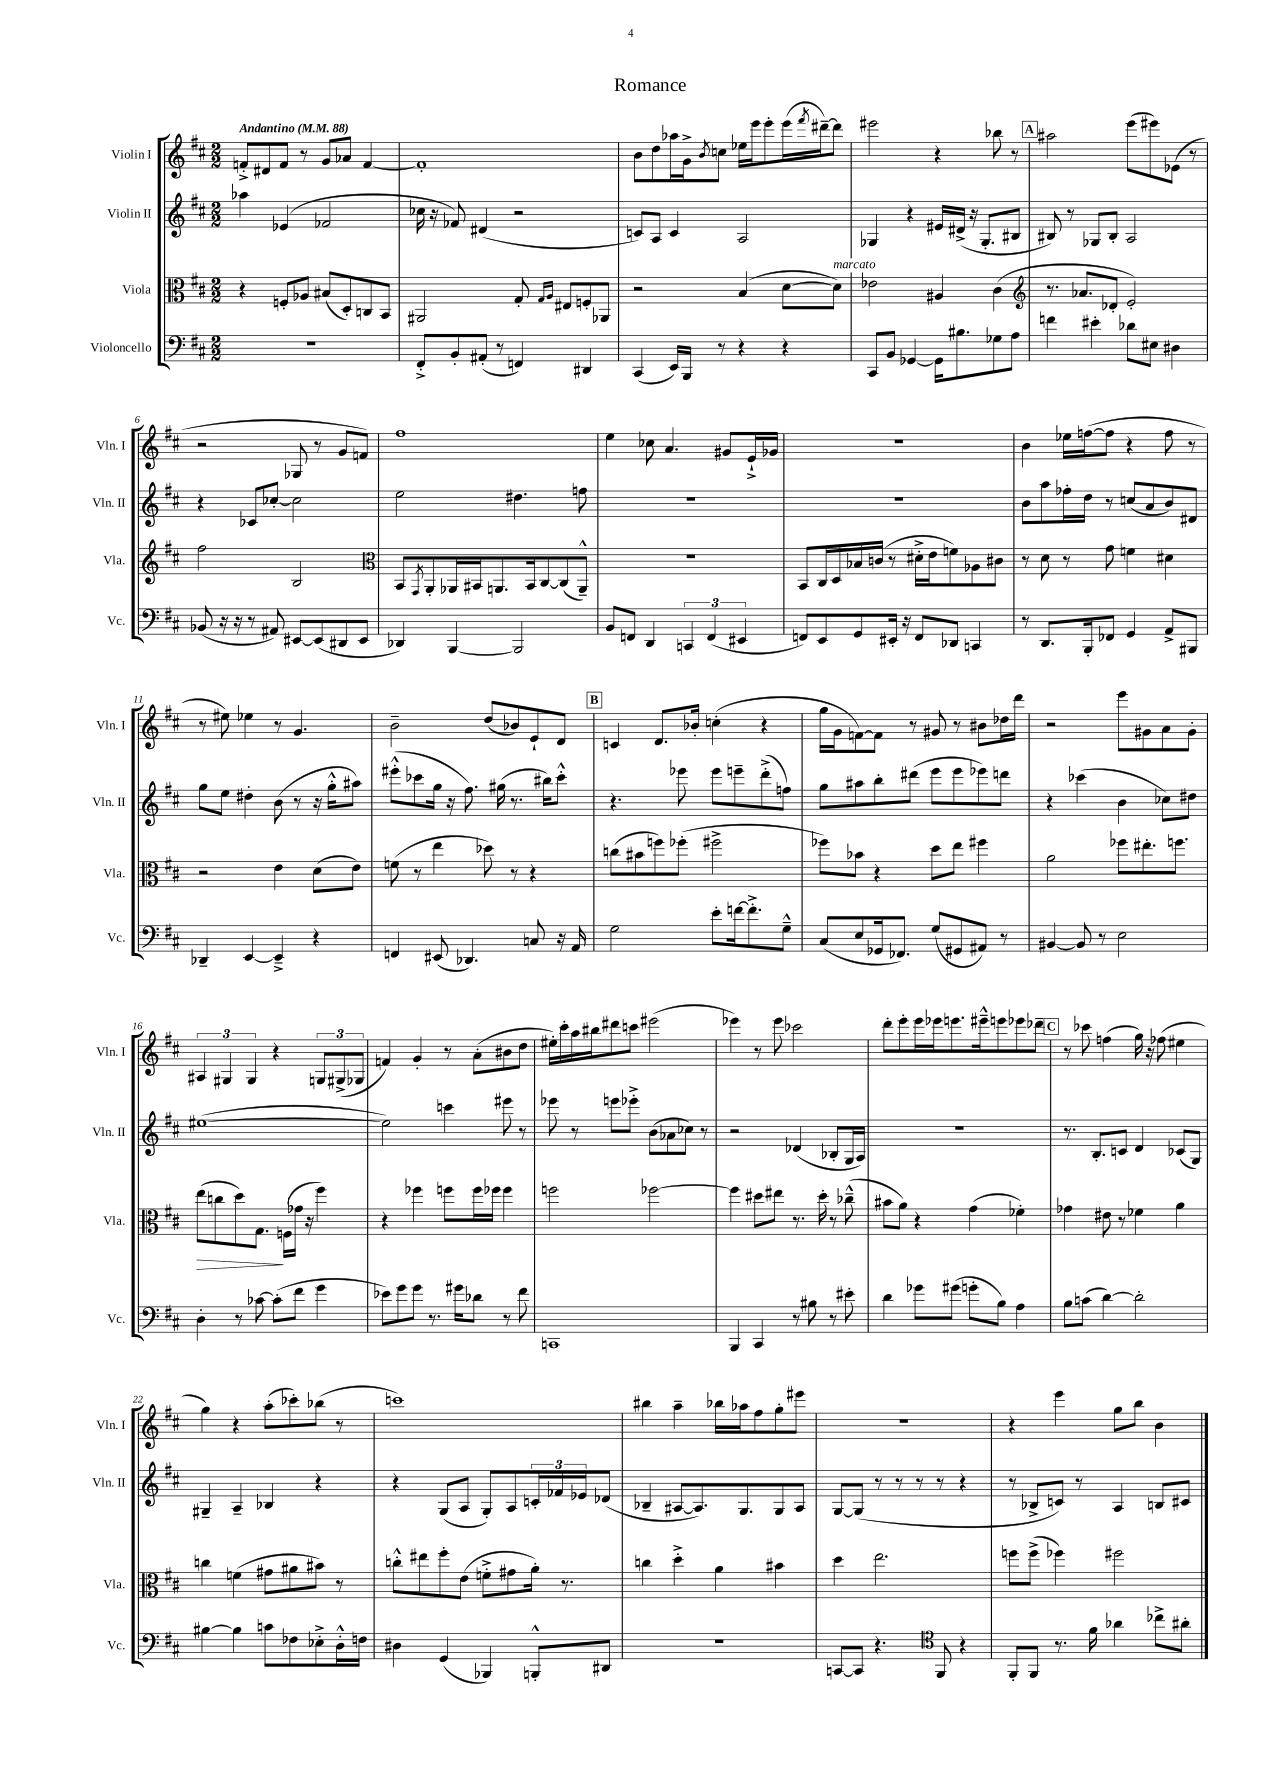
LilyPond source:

\header { title = "Romance" }
<<
\new StaffGroup <<
\new Staff = "s0" \with { instrumentName = "Violin I" shortInstrumentName = "Vln. I" } {
    \clef treble \key d \major \numericTimeSignature \time 2/2 \tempo "Andantino" 4 = 88
    f'8-.-> dis'8 f'8 r8 g'8 aes'8 f'4~ |
    f'1-. |
    b'8 d''8 aes''16 g'16-> \acciaccatura { b'8 } c''8 ees''16 e'''16 e'''8-. e'''16( \acciaccatura { fis'''8 } dis'''16~--) dis'''8 |
    eis'''2 r4 bes''8 r8 |
    \mark \markup { \box "A" } ais''2 e'''8( eis'''8) ees'8( r8 |
    r2 ges8 r8 g'8 f'8) |
    fis''1 |
    e''4 ces''8 a'4. gis'8 e'16-!-> ges'16 |
    R1 |
    b'4 ees''16 f''16~( f''8 r4 f''8 r8 |
    r8 eis''8) ees''4 r8 g'4. |
    b'2-- d''8( bes'8) e'8-! d'8 |
    \mark \markup { \box "B" } c'4 d'8. bes'16-. c''4-.( r4 |
    g''16 g'16 f'8~) f'8 r8 gis'8 r8 bis'8 des''16 d'''16 |
    r2 e'''8 gis'8 a'8 gis'8-. |
    \tuplet 3/2 { ais4 gis4 gis4 } r4 \tuplet 3/2 { g8 gis8->( ges8 } |
    f'4) g'4-. r8 a'8-.( bis'8 d''8 |
    eis''16-.) cis'''16-. a''16 bis''16 dis'''8 c'''8 eis'''2( |
    ees'''4) r8 ees'''8 ces'''2 |
    d'''8-. e'''8-. e'''16 ees'''16 e'''8. eis'''16---^ e'''8 ees'''8 des'''8-- |
    \mark \markup { \box "C" } r8 ces'''8 f''4( g''16) r16 fes''8( eis''4 |
    g''4) r4 a''8-.( ces'''8-.) bes''8( r8 |
    c'''1) |
    bis''4 a''4-- bes''16 aes''16 fis''8 g''8-. eis'''8 |
    r1 |
    r4 e'''4 g''8 b''8 b'4 \bar "|." |
}
\new Staff = "s1" \with { instrumentName = "Violin II" shortInstrumentName = "Vln. II" } {
    \clef treble \key d \major \numericTimeSignature \time 2/2
    aes''4 ees'4( fes'2 |
    ces''16 r16 fes'8) dis'4( r2 |
    c'8) a8 c'4 a2 |
    ges4 r4 eis'16 dis'16->( r16 ges8.-. bis8 |
    \mark \markup { \box "A" } bis8) r8 ges8 bis8-. a2 |
    r4 ces'8 ces''8~-. ces''2 |
    e''2 dis''4. f''8 |
    R1 |
    R1 |
    b'8 a''8 fes''16-. d''16 r8 c''8( a'8 b'8) dis'8 |
    g''8 e''8 dis''4-. b'8( r8 r16 g''16-.-^ ais''8) |
    eis'''8-.-^( ces'''8 g''16 r16 fis''8.) gis''16( r8. bis''16) ces'''8-.-^ |
    \mark \markup { \box "B" } r4. ees'''8 ees'''8 e'''8-- d'''8-.->( f''8) |
    g''8 ais''8 b''8-. dis'''8( e'''8 e'''8 ees'''8) d'''8 |
    r4 ces'''4( b'4 ces''8) dis''8 |
    eis''1~( |
    eis''2) c'''4 eis'''8 r8 |
    ees'''8 r8 e'''8 ees'''8-.-> b'8( aes'8 ces''8) r8 |
    r2 des'4( bes8-. g16 a16) |
    R1 |
    \mark \markup { \box "C" } r8. b8.-. c'8 d'4 ces'8( g8) |
    gis4-- a4-- bes4 r4 |
    r4 g8( a8 g8-.) a8 \tuplet 3/2 { c'16-. fes'16 ees'16 } des'8( |
    bes4-- ais8~ ais8.) g8. g8 ais8 |
    g8~ g8( r8 r8 r8 r8 r4 |
    r8 bes8-> c'8) r8 a4 b8 cis'8 \bar "|." |
}
\new Staff = "s2" \with { instrumentName = "Viola" shortInstrumentName = "Vla." } {
    \clef alto \key d \major \numericTimeSignature \time 2/2
    r4 f8-. aes8 bis8( d8-.) c8 b,8 |
    ais,2 g8-. \grace { g16 a16 } eis8 f8-. aes,8 |
    r2 b4( d'8~ d'8^\markup { \italic "marcato" }) |
    ees'2 ais4 cis'4( |
    \mark \markup { \box "A" } \clef treble r8. aes'8. des'8-. e'2-.) |
    fis''2 b2 |
    \clef alto b,8 \acciaccatura { g,8 } a,8-. aes,16 bis,16 a,8. bis,16 cis8~ cis8( a,8---^) |
    R1 |
    b,8 cis16 d16 bes16 c'16( r8 dis'16-.-> e'16 f'8) aes8 cis'8 |
    r8 d'8 r8 g'8 f'4 dis'4 |
    r2 e'4 d'8( e'8) |
    f'8( r8 e''4 des''8) r8 r4 |
    \mark \markup { \box "B" } c''8( bis'8 f''8) fes''8-.( fis''2-> |
    fes''8) bes'8 r4 d''8 e''8 fis''4 |
    a'2 fes''8 eis''8.-. f''8. |
    e''8\>( c''8 d''8) g8.\! f16( ges'16 r16 fis''4) |
    r4 fes''4 f''8 f''16 fes''16 fes''4 |
    f''2 fes''2~ |
    fes''4 dis''8 eis''8 r8. dis''16-. r8 ces''8---^( |
    bis'8 a'8) r4 g'4( fes'4-.) |
    \mark \markup { \box "C" } ges'4 eis'8 r8 fes'4 a'4 |
    c''4 f'4( gis'8 ais'8 bis'8) r8 |
    c''8-.-^ eis''8 fis''8-. e'8( f'8-.-> gis'8 a'16-.) r8. |
    c''4 d''4-.-> a'4 bis'4 |
    d''4 e''2. |
    f''8 f''8->( fes''4) fis''2 \bar "|." |
}
\new Staff = "s3" \with { instrumentName = "Violoncello" shortInstrumentName = "Vc." } {
    \clef bass \key d \major \numericTimeSignature \time 2/2
    R1 |
    fis,8-.-> b,8-. ais,8-.( r8 f,4) dis,4 |
    cis,4( e,16) b,,16 r8 r4 r4 |
    cis,8 b,8 ges,4~ ges,16 bis8. ges8 a8 |
    \mark \markup { \box "A" } f'4 eis'4-. des'8 eis8 dis4 |
    bes,8( r16 r16 r8 ais,8) eis,8~ eis,8( dis,8 eis,8 |
    des,4) b,,4~ b,,2 |
    b,8 f,8 d,4 \tuplet 3/2 { c,4 f,4( eis,4 } |
    f,8) e,8 g,8 eis,16-. r16 f,8 des,8 c,4 |
    r8 d,8. b,,16-. fes,8 g,4 a,8-> bis,,8 |
    des,4-- e,4~ e,4---> r4 |
    f,4 eis,8( des,4.) c8 r16 a,16 |
    \mark \markup { \box "B" } g2 e'8-. f'16~ f'8.-.-> g8---^ |
    cis8( e8 ges,16 fes,8.) g8( gis,8 ais,8) r8 |
    bis,4~ bis,8 r8 e2 |
    d4-. r8 ces'8~ ces'8-.( fis'8 g'4 |
    ees'8) g'8 g'8 r8. gis'16 des'8 r8 fis'8 |
    c,1 |
    b,,4 cis,4 r8 bis8 r8 eis'8-. |
    d'4 ges'8 gis'8( g'8-. b8) a4 |
    \mark \markup { \box "C" } b8 c'8( d'4~) d'2-. |
    bis4~ bis4 c'8 fes8 ees8-.-> d16-.-^ f16 |
    dis4 g,4( bes,,4) b,,8-.-^ dis,8 |
    R1 |
    c,8~ c,8 r4. \clef tenor fis,8 r4 |
    fis,8-. fis,8 r8. fis'16 aes'4 ces''8-> ais'8-. \bar "|." |
}
>>
>>
